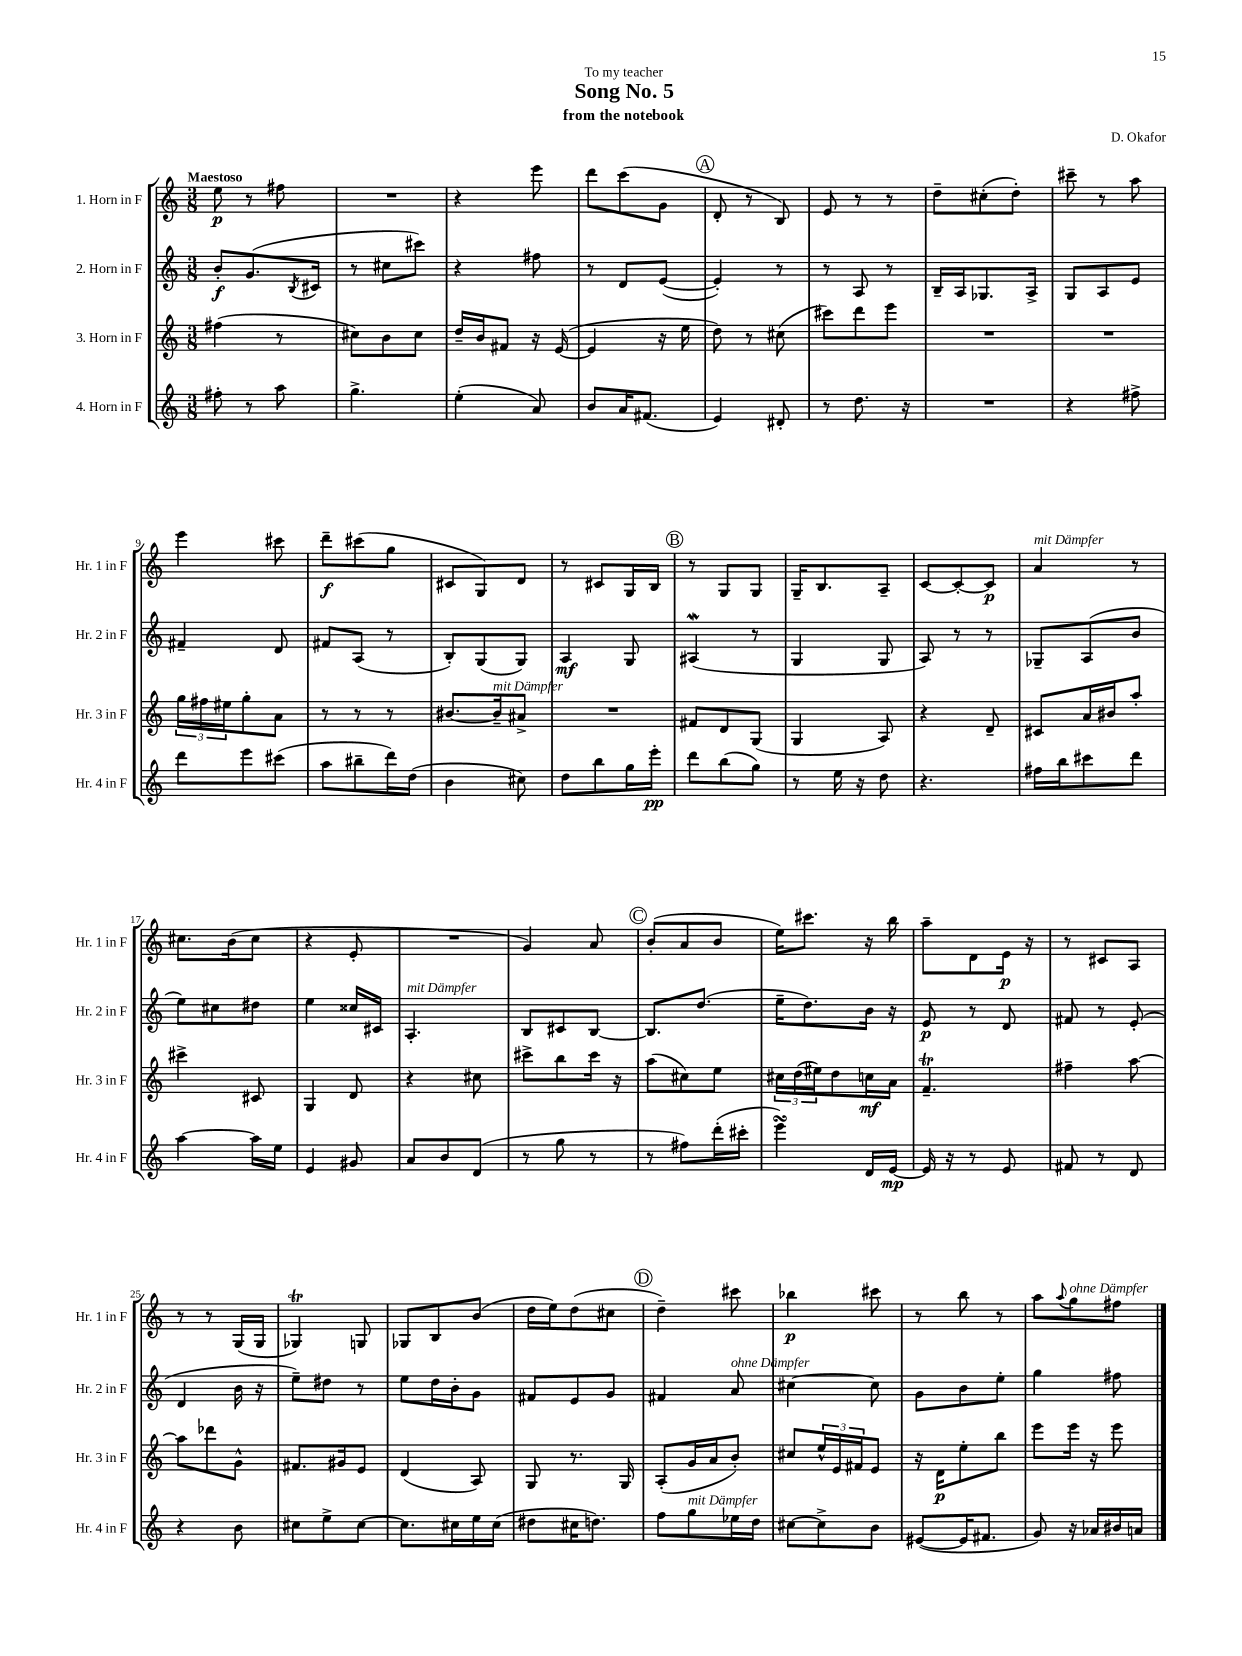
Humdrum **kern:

**kern	**dynam	**kern	**dynam	**kern	**dynam	**kern	**dynam
*part4	*part4	*part3	*part3	*part2	*part2	*part1	*part1
*staff4	*staff4	*staff3	*staff3	*staff2	*staff2	*staff1	*staff1
*I"4. Horn in F	*	*I"3. Horn in F	*	*I"2. Horn in F	*	*I"1. Horn in F	*
*I'Hr. 4 in F	*	*I'Hr. 3 in F	*	*I'Hr. 2 in F	*	*I'Hr. 1 in F	*
*clefG2	*	*clefG2	*	*clefG2	*	*clefG2	*
*k[]	*	*k[]	*	*k[]	*	*k[]	*
*M3/8	*	*M3/8	*	*M3/8	*	*M3/8	*
=1	=1	=1	=1	=1	=1	=1	=1
!	!	!	!	!	!	!LO:TX:a:B:t=Maestoso	!
8ff#X'\	.	(4ff#X\	.	8b'/L	f	8ee\	p
8r	.	.	.	(8.g/	.	8r	.
8aa\	.	8r	.	.	.	8ff#X\	.
.	.	.	.	8qB/	.	.	.
.	.	.	.	16c#X/Jk	.	.	.
=2	=2	=2	=2	=2	=2	=2	=2
4.gg^\	.	8cc#X\L)	.	8r	.	4.r	.
.	.	8b\	.	8cc#X\L	.	.	.
.	.	8cc#\J	.	8ccc#X\J)	.	.	.
=3	=3	=3	=3	=3	=3	=3	=3
(4ee'\	.	16dd~/LL	.	4r	.	4r	.
.	.	16b/J	.	.	.	.	.
.	.	8f#X/J	.	.	.	.	.
8a/)	.	16r	.	8ff#X\	.	8eee\	.
.	.	([16e/	.	.	.	.	.
=4	=4	=4	=4	=4	=4	=4	=4
8b/L	.	4e/]	.	8r	.	8ddd\L	.
16a/K	.	.	.	8d/L	.	(8ccc\	.
(8.f#X/J	.	.	.	.	.	.	.
.	.	16r	.	([8e/J	.	8g\J	.
.	.	16ee\	.	.	.	.	.
!!LO:REH:place=s1:t=A
=5	=5	=5	=5	=5	=5	=5	=5
4e/)	.	8dd\)	.	4e'/])	.	8d'/	.
.	.	8r	.	.	.	8r	.
8d#X'/	.	(8cc#X\	.	8r	.	8B/)	.
=6	=6	=6	=6	=6	=6	=6	=6
8r	.	8ccc#X\L)	.	8r	.	8e/	.
8.dd\	.	8ddd\	.	8A/	.	8r	.
.	.	8eee\J	.	8r	.	8r	.
16r	.	.	.	.	.	.	.
=7	=7	=7	=7	=7	=7	=7	=7
4.r	.	4.r	.	16B~/LL	.	8dd~\L	.
.	.	.	.	16A/J	.	.	.
.	.	.	.	8.G-X/	.	(8cc#X'\	.
.	.	.	.	.	.	8dd'\J)	.
.	.	.	.	16A^/Jk	.	.	.
=8	=8	=8	=8	=8	=8	=8	=8
4r	.	4.r	.	8G/L	.	8ccc#X~\	.
.	.	.	.	8A/	.	8r	.
8ff#X^\	.	.	.	8e/J	.	8aa\	.
!!LO:LB:g=z
=9	=9	=9	=9	=9	=9	=9	=9
8ddd\L	.	24gg\LL	.	4f#X~/	.	4eee\	.
.	.	24ff#X\	.	.	.	.	.
.	.	24ee#X\J	.	.	.	.	.
8eee\	.	8gg'\	.	.	.	.	.
(8ccc#X\J	.	8a\J	.	8d/	.	8ccc#X\	.
=10	=10	=10	=10	=10	=10	=10	=10
8aa\L	.	8r	.	8f#X/L	.	8ddd~\L	f
8bb#X~\	.	8r	.	(8A/J	.	(8ccc#X\	.
16ddd\L)	.	8r	.	8r	.	8gg\J	.
(16dd\JJ	.	.	.	.	.	.	.
=11	=11	=11	=11	=11	=11	=11	=11
4b\	.	[8.b#X/L	.	8B'/L)	.	8c#X/L	.
.	.	.	.	(8G/	.	8G/)	.
!	!	!LO:TX:a:i:t=mit Dämpfer	!	!	!	!	!
.	.	16b#~/k]	.	.	.	.	.
8cc#X\)	.	8a#X^/J	.	8G/J)	.	8d/J	.
=12	=12	=12	=12	=12	=12	=12	=12
8dd\L	.	4.r	.	4A/	mf	8r	.
8bb\	.	.	.	.	.	8c#X/L	.
16gg\L	.	.	.	8G/	.	16G/L	.
16eee'\JJ	pp	.	.	.	.	16B/JJ	.
!!LO:REH:place=s1:t=B
=13	=13	=13	=13	=13	=13	=13	=13
8ddd\L	.	8f#X/L	.	(4A#XW/	.	8r	.
(8bb\	.	8d/	.	.	.	8G/L	.
8gg\J)	.	(8G/J	.	8r	.	8G/J	.
=14	=14	=14	=14	=14	=14	=14	=14
8r	.	4G/	.	4G/	.	16G~/KL	.
.	.	.	.	.	.	8.B/	.
16ee\	.	.	.	.	.	.	.
16r	.	.	.	.	.	.	.
8dd\	.	8A/)	.	8G/	.	8A~/J	.
=15	=15	=15	=15	=15	=15	=15	=15
4.r	.	4r	.	8A/)	.	[8c/L	.
.	.	.	.	8r	.	8c'/_	.
.	.	8d~/	.	8r	.	8c/J]	p
=16	=16	=16	=16	=16	=16	=16	=16
!	!	!	!	!	!	!LO:TX:a:i:t=mit Dämpfer	!
16ff#X\LL	.	8c#X/L	.	8G-X~/L	.	4a/	.
16bb\J	.	.	.	.	.	.	.
8ccc#X\	.	16a/L	.	(8A/	.	.	.
.	.	16b#X/J	.	.	.	.	.
8ddd\J	.	8aa'/J	.	8b/J	.	8r	.
!!LO:LB:g=z
=17	=17	=17	=17	=17	=17	=17	=17
[4aa\	.	4ccc#X^\	.	8ee\L)	.	8.cc#X\L	.
.	.	.	.	8cc#X\	.	.	.
.	.	.	.	.	.	(16b\k	.
16aa\LL]	.	8c#X/	.	8dd#X\J	.	8cc#\J	.
16ee\JJ	.	.	.	.	.	.	.
=18	=18	=18	=18	=18	=18	=18	=18
4e/	.	4G/	.	4ee\	.	4r	.
8g#X/	.	8d/	.	16cc##X/LL	.	8e'/	.
.	.	.	.	16c#X/JJ	.	.	.
=19	=19	=19	=19	=19	=19	=19	=19
!	!	!	!	!LO:TX:a:i:t=mit Dämpfer	!	!	!
8a/L	.	4r	.	4.A'/	.	4.r	.
8b/	.	.	.	.	.	.	.
(8d/J	.	8cc#X\	.	.	.	.	.
=20	=20	=20	=20	=20	=20	=20	=20
8r	.	8ccc#X^\L	.	8B/L	.	4g/)	.
8gg\	.	8bb\	.	8c#X/	.	.	.
8r	.	16ccc#\Jk	.	[8B/J	.	8a/	.
.	.	16r	.	.	.	.	.
!!LO:REH:place=s1:t=C
=21	=21	=21	=21	=21	=21	=21	=21
8r	.	(8aa\L	.	8.B/L]	.	(8b'/L	.
8ff#X\L)	.	8cc#X\)	.	.	.	8a/	.
.	.	.	.	(8.dd/J	.	.	.
(16ddd'\L	.	8ee\J	.	.	.	8b/J	.
16ccc#X'\JJ	.	.	.	.	.	.	.
=22	=22	=22	=22	=22	=22	=22	=22
4eeesSsS\)	.	24cc#X\LL	.	16ee~\KL	.	16ee\KL)	.
.	.	(24dd\	.	.	.	.	.
.	.	.	.	8.dd\)	.	8.ccc#X\J	.
.	.	24ee#X\J)	.	.	.	.	.
.	.	8dd\	.	.	.	.	.
16d/LL	.	16ccn\L	mf	16b\Jk	.	16r	.
[16e/JJ	mp	16a\JJ	.	16r	.	16bb\	.
=23	=23	=23	=23	=23	=23	=23	=23
16e/]	.	4.fT~/	.	8e/	p	8aa~\L	.
16r	.	.	.	.	.	.	.
8r	.	.	.	8r	.	8d\	.
8e/	.	.	.	8d/	.	16e\Jk	p
.	.	.	.	.	.	16r	.
=24	=24	=24	=24	=24	=24	=24	=24
8f#X/	.	4ff#X~\	.	8f#X/	.	8r	.
8r	.	.	.	8r	.	8c#X/L	.
8d/	.	[8aa\	.	(8e'/	.	8A/J	.
!!LO:LB:g=z
=25	=25	=25	=25	=25	=25	=25	=25
4r	.	8aa\L]	.	4d/	.	8r	.
.	.	8ddd-X\	.	.	.	8r	.
8b\	.	8g^^\J	.	16b\	.	(16G/LL	.
.	.	.	.	16r	.	16G/JJ	.
=26	=26	=26	=26	=26	=26	=26	=26
8cc#X\L	.	8.f#X/L	.	8ee~\L)	.	4G-XT/)	.
8ee^\	.	.	.	8dd#X\J	.	.	.
.	.	16g#X/k	.	.	.	.	.
[8cc#\J	.	8e/J	.	8r	.	8Gn/	.
=27	=27	=27	=27	=27	=27	=27	=27
8.cc#\L]	.	(4d/	.	8ee\L	.	8G-X/L	.
.	.	.	.	16dd\L	.	8B/	.
16cc#X\L	.	.	.	16b'\J	.	.	.
16ee\	.	8A/)	.	8g\J	.	(8b/J	.
(16cc#\JJ	.	.	.	.	.	.	.
=28	=28	=28	=28	=28	=28	=28	=28
8dd#X\L	.	8G/	.	8f#X/L	.	16dd\LL	.
.	.	.	.	.	.	16ee\J)	.
16cc#X\K	.	8.r	.	8e/	.	(8dd\	.
8.ddn\J)	.	.	.	.	.	.	.
.	.	.	.	8g/J	.	8cc#X\J	.
.	.	16G/	.	.	.	.	.
!!LO:REH:place=s1:t=D
=29	=29	=29	=29	=29	=29	=29	=29
8ff\L	.	(8A'/L	.	4f#X/	.	4dd~\)	.
!LO:TX:a:i:t=mit Dämpfer	!	!	!	!	!	!	!
8gg\	.	16g/L	.	.	.	.	.
.	.	16a/J	.	.	.	.	.
!	!	!	!	!LO:TX:a:i:t=ohne Dämpfer	!	!	!
16ee-X\L	.	8b'/J)	.	8a/	.	8ccc#X\	.
16dd\JJ	.	.	.	.	.	.	.
=30	=30	=30	=30	=30	=30	=30	=30
[8cc#X\L	.	8cc#X/L	.	[4cc#X\	.	4bb-X\	p
8cc#^\]	.	24ee^^/L	.	.	.	.	.
.	.	24e/	.	.	.	.	.
.	.	24f#X/J	.	.	.	.	.
8b\J	.	8e/J	.	8cc#\]	.	8ccc#X\	.
=31	=31	=31	=31	=31	=31	=31	=31
([8e#X/L	.	16r	.	8g\L	.	8r	.
.	.	16d\KL	p	.	.	.	.
16e#/K]	.	8ee'\	.	8b\	.	8bb\	.
8.f#X/J	.	.	.	.	.	.	.
.	.	8bb\J	.	8ee'\J	.	8r	.
=32	=32	=32	=32	=32	=32	=32	=32
8g/)	.	8eee\L	.	4gg\	.	8aa\L	.
.	.	.	.	.	.	8qqaa/	.
!	!	!	!	!	!	!LO:TX:a:i:t=ohne Dämpfer	!
16r	.	16eee\Jk	.	.	.	8gg\	.
16a-X/LL	.	16r	.	.	.	.	.
16b#X/	.	8eee\	.	8ff#X\	.	8ff#X\J	.
16an/JJ	.	.	.	.	.	.	.
==	==	==	==	==	==	==	==
*-	*-	*-	*-	*-	*-	*-	*-
